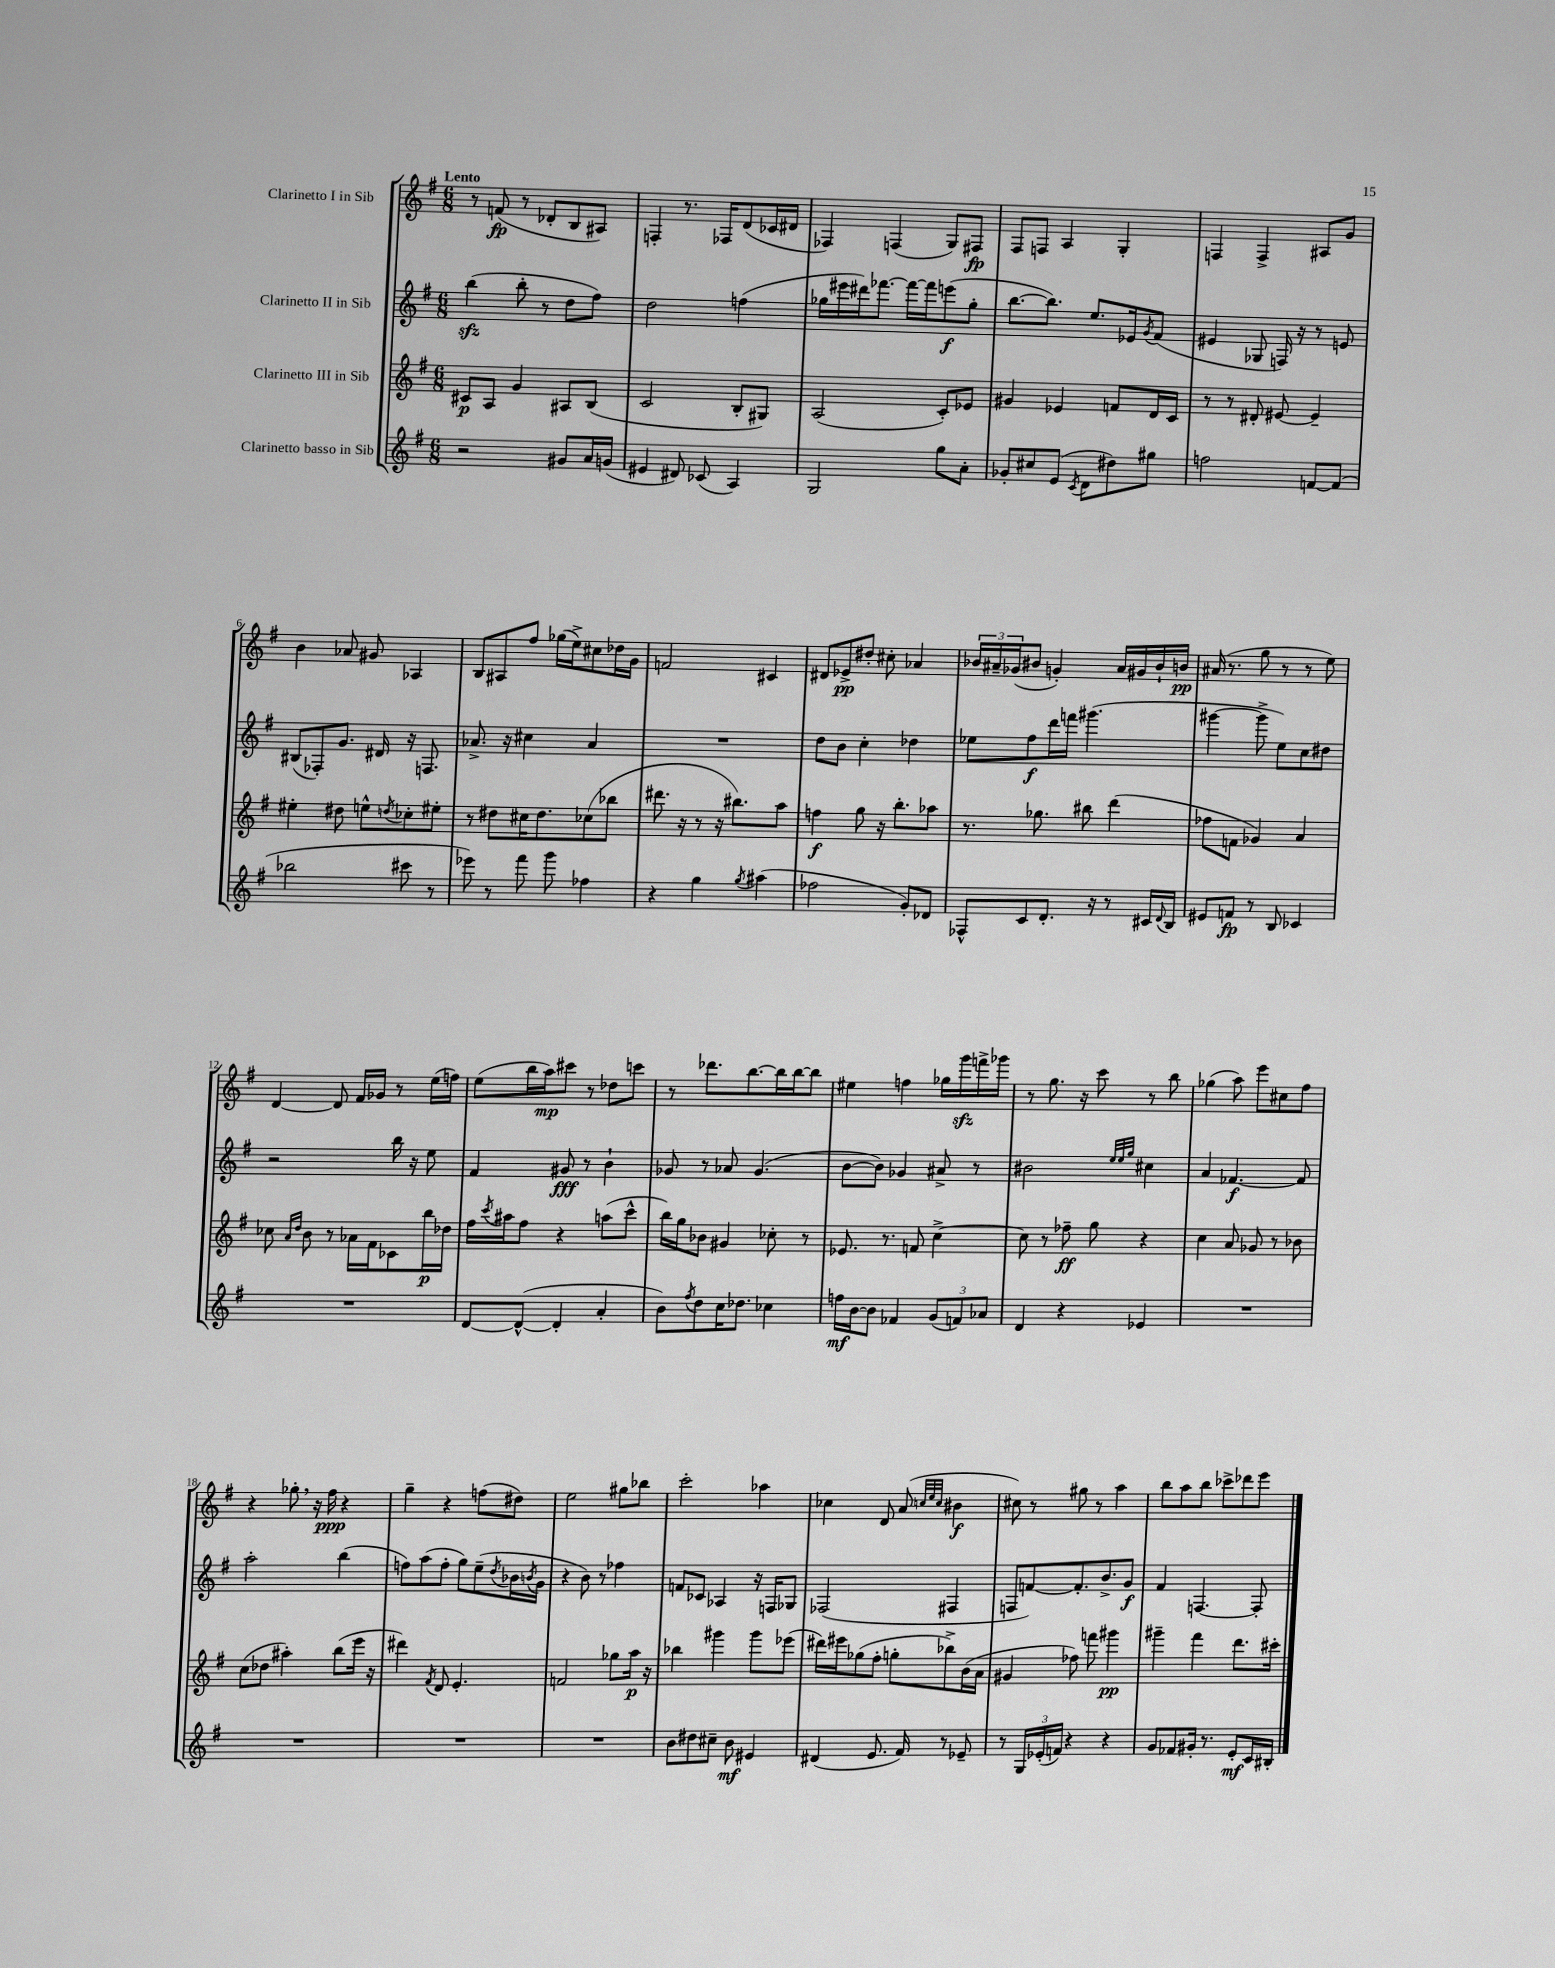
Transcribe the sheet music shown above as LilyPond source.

<<
\new StaffGroup <<
\new Staff = "s0" \with { instrumentName = "Clarinetto I in Sib" } {
    \clef treble \key g \major \numericTimeSignature \time 6/8 \tempo "Lento"
    r8 f'8\fp( r8 des'8-. b8 ais8) |
    f4-. r8. fes16 d'8( ces'16 dis'16 |
    fes4) f4( g8) fis8\fp |
    fis8 f8 a4 g4-. |
    f4 f4-> ais8 g'8 |
    b'4 aes'8 gis'8 aes4 |
    b8 ais8 fis''8 ges''16( e''16->) cis''8 des''16 g'16 |
    f'2 cis'4 |
    dis'8 ees'8->\pp dis''8-. cis''8-. aes'4 |
    \tuplet 3/2 { bes'16 ais'16-- ges'16( } bis'8 g'4-.) ais'16 gis'16 bis'16-! b'16\pp |
    ais'16( r8. g''8 r8 r8 e''8) |
    d'4~ d'8 fis'16 ges'16 r8 e''16( f''16) |
    e''8( b''16 a''16\mp) cis'''8 r8 des''8 c'''8 |
    r8 des'''8. b''8.~ b''16 b''16~ b''8 |
    eis''4 f''4 ges''16 g'''16\sfz f'''16-> ges'''16 |
    r8 g''8. r16 c'''8 r8 b''8 |
    ges''4( a''8) e'''8 cis''8 fis''8 |
    r4 ges''8-. \breathe r16 fis''16\ppp r4 |
    g''4-- r4 f''8( dis''8) |
    e''2 gis''8 bes''8 |
    c'''2-. aes''4 |
    ces''4 d'8 a'8( \grace { c''32 e''32 c''32 } bis'4\f |
    cis''8) r8 gis''8 r8 a''4 |
    b''8 a''8 b''8 ces'''8-> des'''8 e'''8 \bar "|." |
}
\new Staff = "s1" \with { instrumentName = "Clarinetto II in Sib" } {
    \clef treble \key g \major \numericTimeSignature \time 6/8
    b''4\sfz( b''8-. r8 d''8 fis''8) |
    d''2 f''4( |
    ges''16 eis'''16 dis'''16) fes'''8.~ fes'''16~ fes'''16 e'''8\f( ges''8-. |
    b''8.~ b''8.) e''8. ees'16 \acciaccatura { g'8 } fis'8( |
    eis'4 ges8 f16) r16 r8 e'8 |
    bis8( fes8-.) g'8. dis'16 r16 f8. |
    aes'8.-> r16 cis''4 aes'4 |
    R2. |
    d''8 b'8 c''4-. des''4 |
    ees''8 fis''8\f d'''16 f'''16 gis'''4.( |
    gis'''4~ gis'''8-> e''8) c''8 dis''8 |
    r2 b''16 r16 e''8 |
    fis'4 gis'8\fff r8 b'4-! |
    ges'8 r8 aes'8 ges'4.( |
    b'8~ b'8) ges'4 ais'8-> r8 |
    bis'2 \grace { e''32 e''32 g''32 } cis''4 |
    a'4 fes'4.~\f fes'8 |
    a''2-. b''4( |
    f''8) a''8( f''8-. g''8) e''8--( \acciaccatura { d''8 } bes'16 \acciaccatura { b'8 } g'16 |
    r4 b'8) r8 fes''4 |
    f'8 ces'8 aes4 r16 f16 ges8 |
    fes2( fis4 |
    f8 f'8~) f'8.-. b'8.-> g'8\f |
    fis'4 f4.~ f8-. \bar "|." |
}
\new Staff = "s2" \with { instrumentName = "Clarinetto III in Sib" } {
    \clef treble \key g \major \numericTimeSignature \time 6/8
    cis'8\p a8 g'4 ais8 b8( |
    c'2 b8-. gis8) |
    a2( c'8-.) ees'8 |
    gis'4 ees'4 f'8 d'16 c'16 |
    r8 r8 dis'8-. eis'8~ eis'4-- |
    eis''4-. dis''8 e''8-^ \acciaccatura { d''8 } ces''8-. eis''8-. |
    r8 dis''8 cis''16 dis''8. ces''8( bes''8 |
    dis'''8. r16 r8 r16 bis''8.) a''8 |
    f''4\f g''8 r16 b''8.-. aes''8 |
    r8. ges''8. bis''8 d'''4( |
    fes''8 f'8 ges'4) a'4 |
    ces''8 \grace { a'16 d''16 } b'8 r8 aes'16 fis'16 ces'8 b''16\p des''16 |
    fis''16 \acciaccatura { c'''8 } ais''16 fis''8 r4 a''8( c'''8-^ |
    b''16) g''16 bes'8 gis'4 ces''8-. r8 |
    ees'8. r8. f'8 c''4~-> |
    c''8 r8 fes''8--\ff g''8 r4 |
    c''4 a'8 ges'8 r8 bes'8 |
    c''8( des''8 ais''4-.) b''8( e'''16 r16 |
    dis'''4) \acciaccatura { fis'8 } d'8 e'4.-. |
    f'2 ges''8 a''16\p r16 |
    bes''4 gis'''4 gis'''8 ees'''8( |
    dis'''16) eis'''16 ges''8( fis''8-. g''8-. bes''8->) b'16( a'16 |
    gis'4 fes''8) f'''8 gis'''4\pp |
    gis'''4-- fis'''4 d'''8. cis'''16-. \bar "|." |
}
\new Staff = "s3" \with { instrumentName = "Clarinetto basso in Sib" } {
    \clef treble \key g \major \numericTimeSignature \time 6/8
    r2 gis'8 a'16 g'16( |
    eis'4 dis'8) ces'8( a4) |
    g2 g''8 a'8-. |
    ges'8-. cis''8 e'8( \acciaccatura { c'8 } d'8 dis''8) gis''8 |
    f''2 f'8~ f'8( |
    bes''2 cis'''8 r8 |
    ees'''8) r8 fis'''8 g'''8 fes''4 |
    r4 g''4 \acciaccatura { g''8 } ais''4( |
    fes''2 g'8-.) des'8 |
    fes8-^ c'8 d'8.-. r16 r8 cis'16 \appoggiatura { d'8 } b16 |
    eis'8 f'8\fp r8 b8 ces'4 |
    R2. |
    d'8~ d'8~-^( d'4-. a'4-. |
    b'8) \acciaccatura { fis''8 } d''8 c''16 des''8. ces''4 |
    f''16\mf b'16~ b'8 fes'4 \tuplet 3/2 { g'8( f'8) aes'8 } |
    d'4 r4 ees'4 |
    R2. |
    R2. |
    R2. |
    R2. |
    b'8 dis''8 cis''8-- b'8\mf eis'4 |
    dis'4( e'8. fis'16) r8 ees'8-- |
    r8 \tuplet 3/2 { g16 ees'16-.( f'16) } r4 r4 |
    g'8 fes'8 gis'16-. r8. e'8-.\mf c'16 bis16-. \bar "|." |
}
>>
>>
